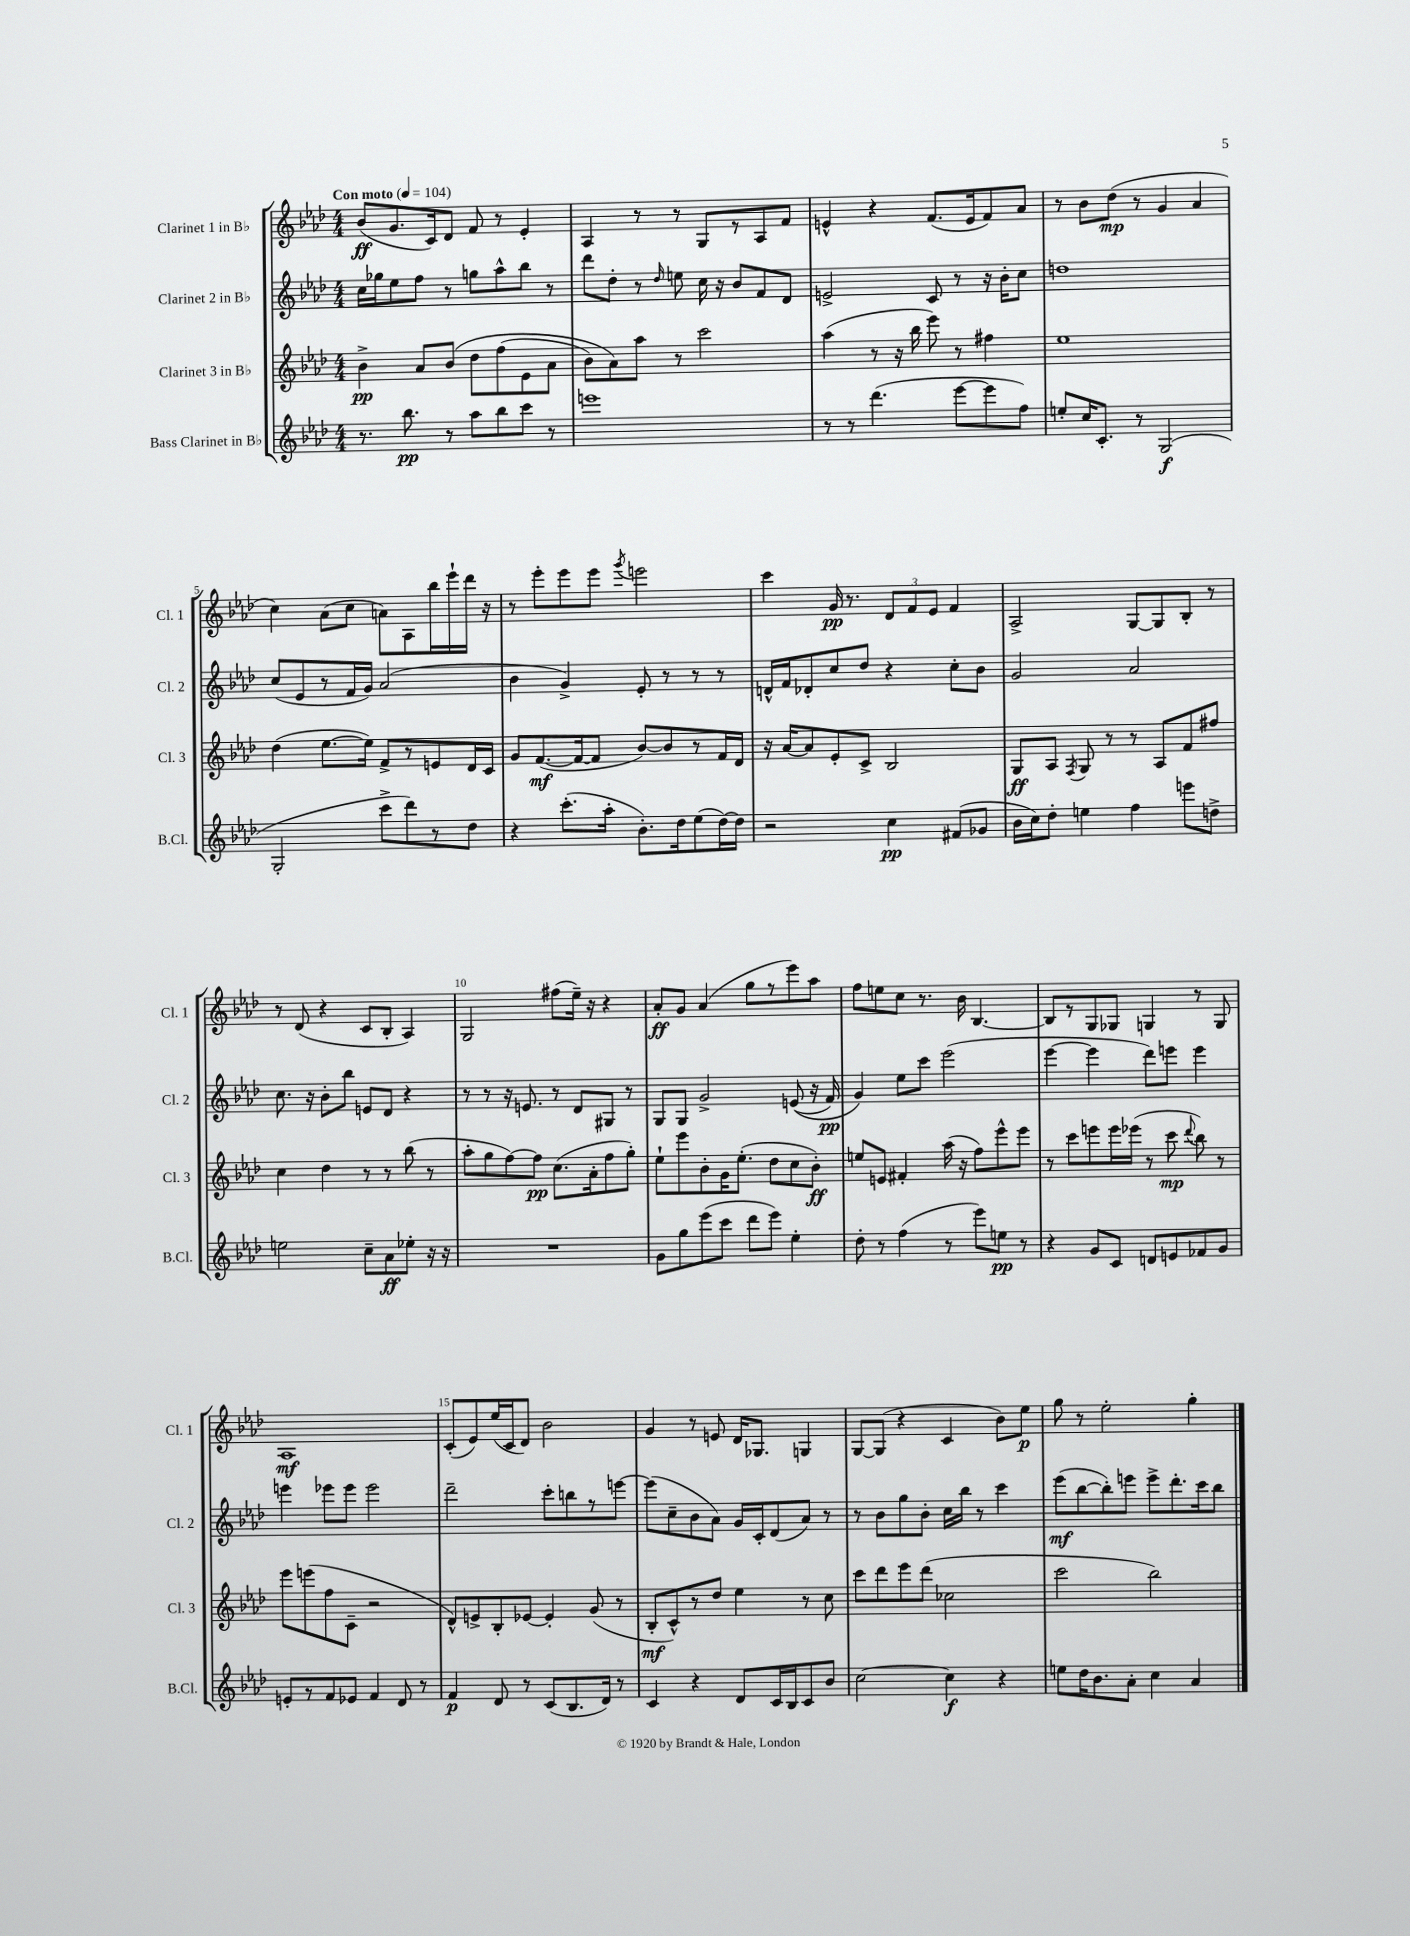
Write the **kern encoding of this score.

**kern	**kern	**kern	**kern
*staff4	*staff3	*staff2	*staff1
*clefG2	*clefG2	*clefG2	*clefG2
*k[b-e-a-d-]	*k[b-e-a-d-]	*k[b-e-a-d-]	*k[b-e-a-d-]
*M4/4	*M4/4	*M4/4	*M4/4
*MM104	*MM104	*MM104	*MM104
8.r	4b-^	16cc	(8b-
.	.	16gg-	.
.	.	8ee-	8.g
8.bb-	.	.	.
.	8a-	8ff	.
.	.	.	16c)
8r	&(8b-	8r	8d-
8aa-	8dd-	8gg	8f
8bb-	(8ff	8aa-^^	8r
8ccc	8e-	8bb-	4e-'
8r	8a-	8r	.
=	=	=	=
1eee	8b-)	8ddd-	4A-
.	8a-&)	8dd-'	.
.	8aa-	8r	8r
.	.	16qqdd-	.
.	8r	8ee	8r
.	2ccc	16cc	8G
.	.	16r	.
.	.	8b-	8r
.	.	8f	8A-
.	.	8d-	8f
=	=	=	=
8r	(4aa-	2e^	4e^^
8r	.	.	.
(4.ddd-	8r	.	4r
.	16r	.	.
.	16bb-	.	.
.	8eee-)	8c	(8.f
[8eee-	8r	8r	.
.	.	.	16e
8eee-]	4ff#	16r	8f)
.	.	16b-'	.
8ff)	.	8cc	8a-
=	=	=	=
8ee'	1ee-	1dd	8r
16cc	.	.	8b-
8.c'	.	.	.
.	.	.	(8dd-
8r	.	.	8r
(2G	.	.	4g
.	.	.	4a-
=	=	=	=
2G'	(4dd-	(8cc	4cc)
.	.	8e-	.
.	[8.ee-	8r	(8a-
.	.	16f	8cc
.	16ee-])	16g)	.
8ccc^	8f^	(2a-	8a)
8ddd-)	8r	.	8A-
8r	8e	.	16bb-
.	.	.	16eee-`
8dd-	16d-	.	16ddd-
.	16c	.	16r
=	=	=	=
4r	8g	4b-	8r
.	([8.f	.	8eee-'
(8.ccc'	.	4g^)	8eee-
.	16f_	.	.
.	8f]	.	8eee-
16aa-'	.	.	.
.	.	.	8qggg
8.b-')	[8b-)	8e-'	2eee
.	8b-]	8r	.
16dd-	.	.	.
(8ee-	8r	8r	.
[16dd-)	16f	8r	.
16dd-]	16d-	.	.
=	=	=	=
2r	16r	16d^^	4ccc
.	[16a-	16f	.
.	8a-]	8d-'	.
.	8e-'	8cc	16g
.	.	.	8.r
.	8c^	8dd-	.
4cc	2B-	4r	12d-
.	.	.	12f
.	.	.	12e-
(8f#	.	8cc'	4f
8g-	.	8b-	.
=	=	=	=
16b-	8G	2g	2A-^
16cc)	.	.	.
8dd-'	8A-	.	.
.	8qF	.	.
4ee	8G	.	.
.	8r	.	.
4ff	8r	2a-	[8G
.	8A-	.	8G]
8eee	8f	.	8B-'
8dd^	8ff#	.	8r
=	=	=	=
2ee	4cc	8.cc	8r
.	.	.	(8d-
.	.	16r	.
.	4dd-	8b-'	4r
.	.	8bb-	.
8cc~	8r	8e	8c
8a-	8r	8d-	8B-'
8ee-'	(8bb-	4r	4A-)
16r	8r	.	.
16r	.	.	.
=	=	=	=
1r	8aa-'	8r	2G
.	8gg	8r	.
.	[8ff)	16r	.
.	.	8.e	.
.	8ff]	.	.
.	(8.cc	8r	(8ff#
.	.	8d-	16ee-~)
.	16a-'	.	16r
.	8ff	8G#	4r
.	8gg')	8r	.
=	=	=	=
8g	8ee-`	8G	8a-'
8gg	8eee-	8G	8g
(8eee-	8b-'	2g^	(4a-
8ccc	16g	.	.
.	(8.ee-'	.	.
8ddd-	.	.	8gg
8eee-)	8dd-	.	8r
4ee-'	8cc	&((8e	8eee-)
.	8b-')	16r	8aa-
.	.	16f)	.
=	=	=	=
8dd-'	8ee	4g&)	8ff
8r	8e	.	8ee
(4ff	4f#'	8ee-	8cc
.	.	8ccc	8.r
8r	(16aa-	(2eee-	.
.	16r	.	16b-
8eee-)	8ff)	.	[4.B-
8ee	8eee-^^	.	.
8r	8eee-	.	.
=	=	=	=
4r	8r	[4eee-	8B-]
.	8ccc	.	8r
8g	8eee	4eee-]	8G
8c	16eee	.	8G-
.	(16eee-	.	.
8d	8r	8ddd-)	4G
8e	8ccc	8eee	.
.	8qqddd-	.	.
8f-	8bb-)	4eee	8r
8g	8r	.	8G
=	=	=	=
8e'	8eee-	4eee	1A-
8r	(8eee	.	.
8f	8ff	8eee-	.
8e-	8c~	8eee-	.
4f	2r	2eee-	.
8d-	.	.	.
8r	.	.	.
=	=	=	=
4f	8d-^^)	2ddd-~	(8c'
.	8e^	.	8e-)
8d-	8B-'	.	(16ee-
.	.	.	16c
8r	[8e-	.	8d-)
(8c	4e-']	8ccc'	2b-
8.B-	.	8bb	.
.	(8g	8r	.
16d-)	.	.	.
8r	8r	[8eee	.
=	=	=	=
4c	8B-'	(8eee]	4g
.	8c^^)	8cc~	.
4r	8r	8b-	8r
.	8dd-	8a-)	8e
8d-	4ee-	16g	16d-
.	.	16c'	8.G-
16c	.	(8d-	.
16B-	.	.	.
8c	8r	8a-)	4G
8b-	8cc	8r	.
=	=	=	=
[2cc	8ccc	8r	[8G
.	8ddd-	8b-	(8G]
.	8eee-	8gg	4r
.	(8ddd-	8b-'	.
4cc]	2cc-	16cc	4c
.	.	16bb-	.
.	.	8r	.
4r	.	4ccc	8b-)
.	.	.	8ee-
=	=	=	=
8ee	2ccc	(8eee-	8gg
16dd-	.	[8bb-	8r
8.b-	.	.	.
.	.	8bb-'])	2ee-'
8a-'	.	8eee	.
4cc	2bb-)	8eee^	.
.	.	8.ddd-'	.
4a-	.	.	4gg'
.	.	16ccc	.
.	.	8bb-	.
==	==	==	==
*-	*-	*-	*-
